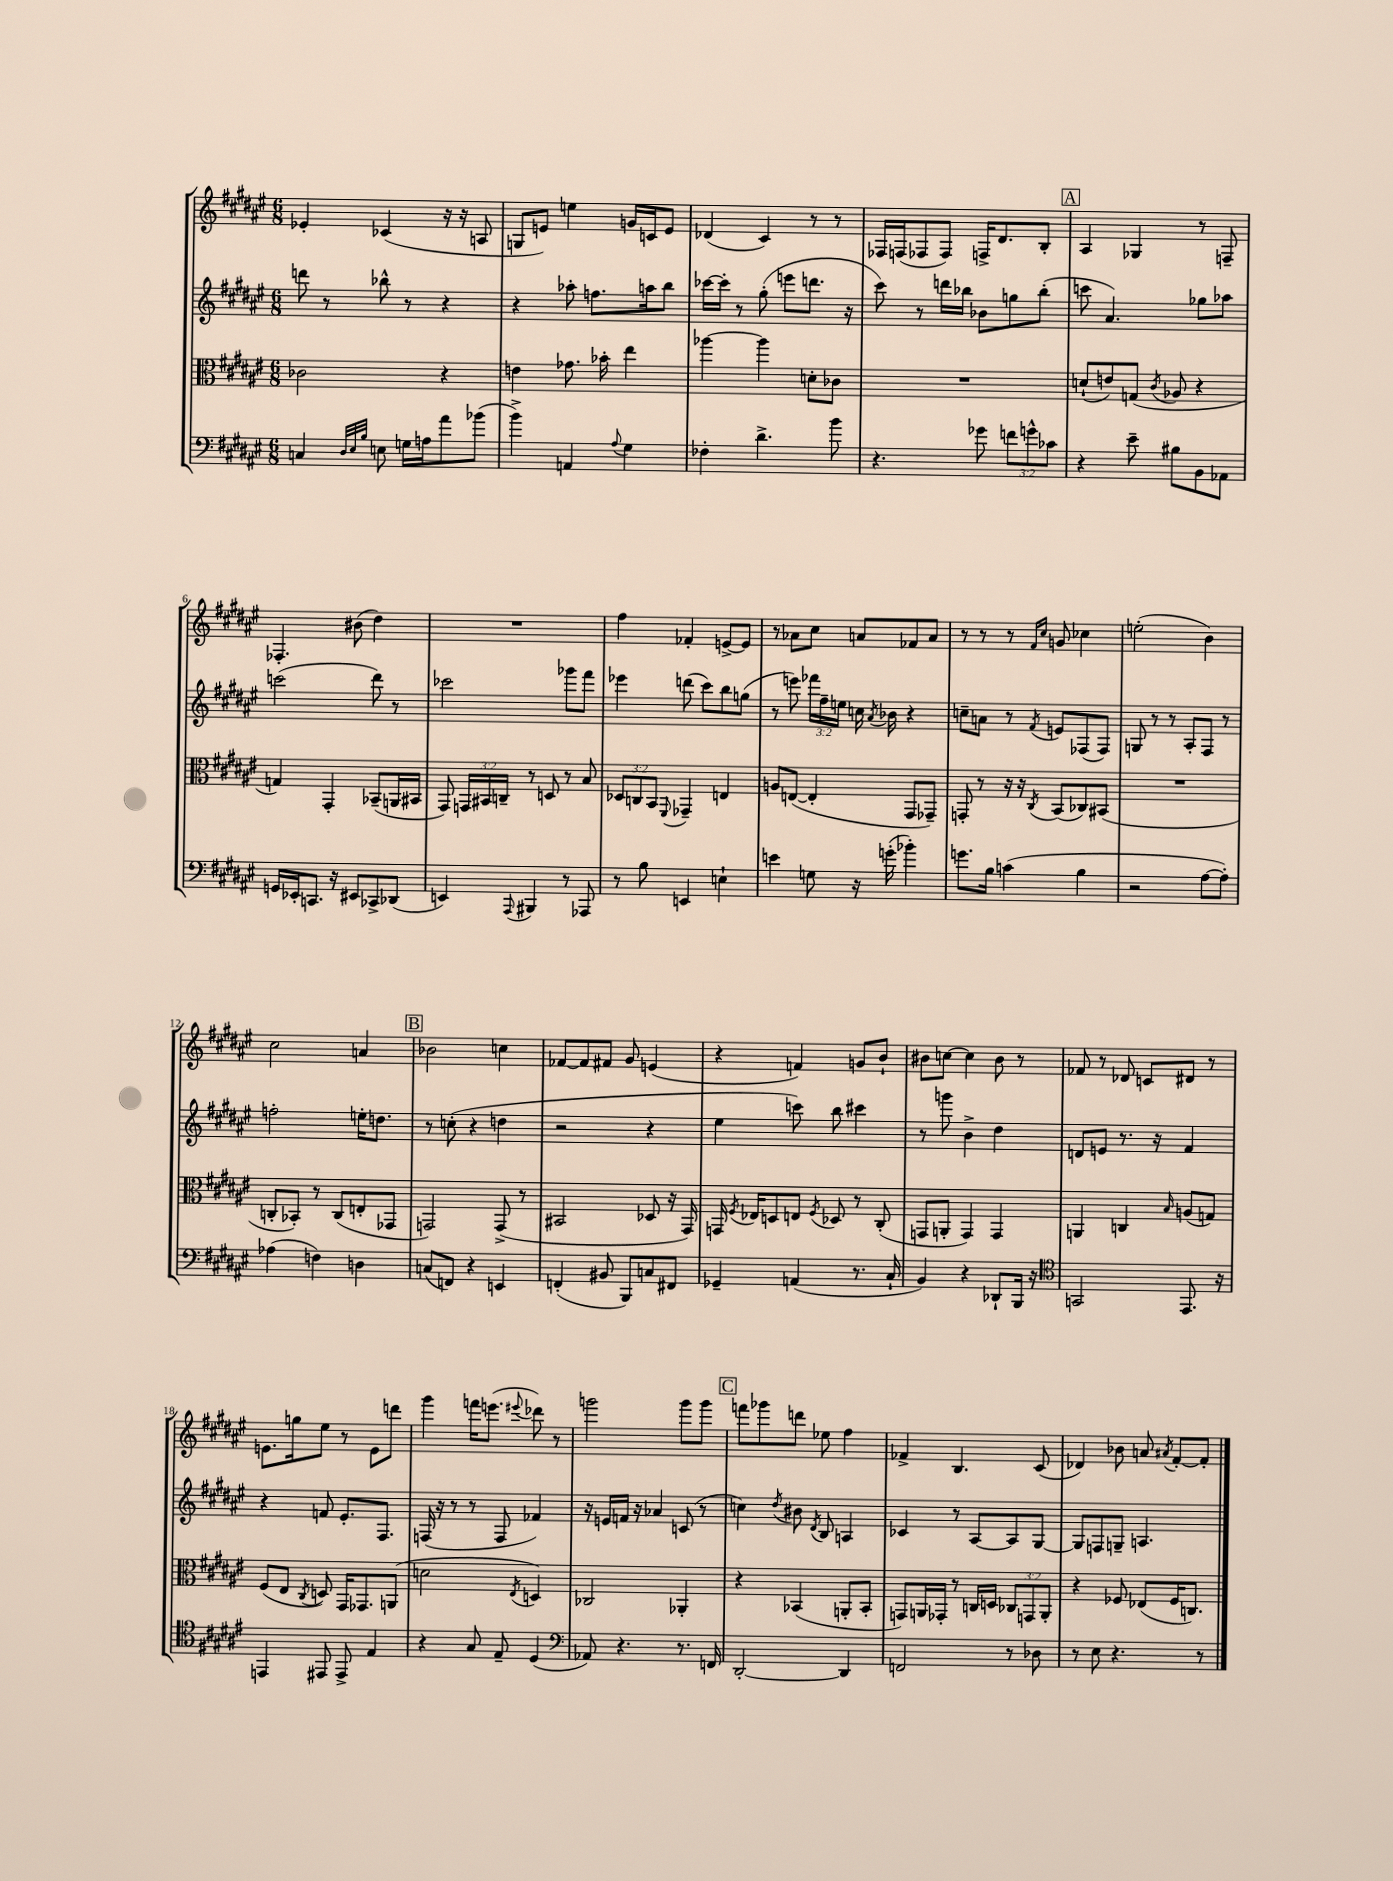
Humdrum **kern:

**kern	**kern	**kern	**kern
*staff4	*staff3	*staff2	*staff1
*clefF4	*clefC3	*clefG2	*clefG2
*k[f#c#g#d#a#e#]	*k[f#c#g#d#a#e#]	*k[f#c#g#d#a#e#]	*k[f#c#g#d#a#e#]
*M6/8	*M6/8	*M6/8	*M6/8
4C	2c-	8ddd	4e-'
.	.	8r	.
32qqD#	.	.	.
32qqE#	.	.	.
32qqB	.	.	.
8E	.	8bb-^^	(4c-
16G	.	8r	.
16A	.	.	.
8a#	4r	4r	16r
.	.	.	16r
(8b-	.	.	8A
=	=	=	=
4b^)	4e	4r	8G
.	.	.	8e)
4AA	8.g-	8aa-'	4ee
.	.	8.ff	.
.	16b-'	.	.
8qqA#	.	.	.
4G#	4ee#	.	16g
.	.	16aa	16c
.	.	8bb	8e
=	=	=	=
4F-'	[4aa-	[16ccc-	(4d-
.	.	16ccc-']	.
.	.	8r	.
4.d#^	4aa-]	(8gg#'	4c#)
.	.	8eee	.
.	8d'	8.ddd	8r
8b	8c-	.	8r
.	.	16r	.
=	=	=	=
4.r	2.r	8ccc#)	16F-
.	.	.	(16F
.	.	8r	8F-
.	.	16ddd	8F-)
.	.	16bb-	.
8g-	.	8b-	16F^
.	.	.	8.d#
12f	.	8gg	.
12g^^	.	.	.
.	.	(8bb-'	8B'
12c-	.	.	.
=	=	=	=
4r	(8d`	8ccc	4A#
.	8e)	4.a#)	.
8e#~	(8G	.	4G-
.	8qc#	.	.
8B#	8A-	.	.
8BB	4r	8gg-	8r
8AA-	.	8aa-	8F~
=	=	=	=
16GG	4G)	(2ccc	4.F-'
16EE-'	.	.	.
8.CC	.	.	.
.	4GG#'	.	.
16r	.	.	.
8EE#	.	.	(8b#
8CC-^	(8BB-~	8ddd#)	4dd#)
(8DD-	16AA	8r	.
.	16BB#	.	.
=	=	=	=
4EE)	8GG#)	2ccc-	2.r
.	24GG	.	.
.	24BB#	.	.
.	24C~	.	.
8qqAAA#	.	.	.
4BBB#	8r	.	.
.	8D	.	.
8r	8r	8ggg-	.
8AAA-	8B	8fff#	.
=	=	=	=
8r	12D-	4eee-	4ff#
.	12C	.	.
8B	.	.	.
.	12BB	.	.
.	8qqFF#	.	.
4EE	4GG-~	(8ddd	4f-'
.	.	8ccc#)	.
4E`	4E	8bb	[8e^
.	.	(8gg	8e]
=	=	=	=
4e	8A	8r	8r
.	([8E	8eee)	8a-
8G	4E']	24fff-	8cc#
.	.	24ff#~	.
.	.	24ee	.
16r	.	16cc	8a
.	.	8qa#	.
(16g'	.	16b-	.
4b-')	8GG#	4r	8f-
.	8GG-~)	.	8a
=	=	=	=
8.g	8GG'	8cc~	8r
.	8r	8a	8r
16B	.	.	.
(4c	16r	8r	8r
.	16r	.	.
.	.	.	16qqf#
.	8qC#	8qf#	16qqcc#
.	(8BB	8e	8g
4B	8C-)	(8F-	4cc-
.	(8BB#	8F-)	.
=	=	=	=
2r	2.r	8G	(2ee'
.	.	8r	.
.	.	8r	.
.	.	8A#'	.
[8A#	.	8F#	4b)
8A#'])	.	8r	.
=	=	=	=
(4A-	8C'	2ff'	2cc#
.	8BB-')	.	.
4F)	8r	.	.
.	(8C	.	.
4D	8E'	16ee'	4a
.	.	8.dd	.
.	8GG-	.	.
=	=	=	=
(8C	2GG)	8r	2b-
8FF)	.	(8cc'	.
4r	.	4r	.
4EE	(8GG^	4dd	4cc
.	8r	.	.
=	=	=	=
(4FF'	2BB#	2r	[8f-
.	.	.	8f-]
8BB#	.	.	8f#
8BBB)	.	.	8g#
8C	8D-	4r	(4e
8FF#	16r	.	.
.	16GG#)	.	.
=	=	=	=
4GG-~	16GG	4ee#	4r
.	8qF#	.	.
.	16E-	.	.
.	8D	.	.
(4AA	8E	8ccc)	4f)
.	8qF#	.	.
.	8D-	8bb	.
8.r	8r	4ccc#	8g
.	(8C#'	.	8b`
16C#`	.	.	.
=	=	=	=
4BB)	8GG	8r	8b#
.	8AA'	8ggg	[8cc
4r	4GG)	4b^	4cc]
8DD-`	4GG	4dd#	8b#
16BBB	.	.	8r
16r	.	.	.
=	=	=	=
*clefC4	*	*	*
2GG	4AA	8d	8f-
.	.	8e	8r
.	4C	8.r	8d-
.	.	.	8c
.	.	16r	.
.	16qqB	.	.
8.EE#	(8A	4f#	8d#
.	8G)	.	8r
16r	.	.	.
=	=	=	=
4EE	(8F#	4r	8.e
.	8E#	.	.
.	.	.	16gg
.	8qC#	.	.
8EE#	8D)	8f	8ee#
8EE#^	16GG#	8.e#'	8r
.	8.GG-	.	.
4E#	.	.	8e
.	.	8.F#	.
.	(8AA	.	8ddd
=	=	=	=
4r	2d	(16F	4ggg#
.	.	16r	.
.	.	8r	.
8G#	.	8r	16fff
.	.	.	(8.eee
8E#~	.	8F	.
.	8qE#	.	8qqeee#
(4D#	4D)	4f-)	8ddd-)
.	.	.	8r
=	=	=	=
*clefF4	*	*	*
8AA-)	2C-	16r	2ggg
.	.	16e	.
4.r	.	16f	.
.	.	16r	.
.	.	4a-	.
8.r	4AA-'	(8c	8ggg
.	.	8r	8ggg
16FF	.	.	.
=	=	=	=
[2DD#'	4r	4cc)	8fff
.	.	.	8ggg-
.	.	8qdd#	.
.	(4BB-	8b#	8ddd
.	.	8qd#	.
.	.	8B	8ee-
4DD#]	8AA'	4A	4ff#
.	8BB-'	.	.
=	=	=	=
2FF	8GG)	4c-	4f-^
.	16AA	.	.
.	16GG-'	.	.
.	8r	8r	4.B
.	16C	[8A#	.
.	16D	.	.
8r	12C-	8A#]	.
.	12GG	.	.
8D-	.	[8G#	(8c#
.	12AA'	.	.
=	=	=	=
8r	4r	8G#]	4d-)
8E#	.	8F	.
4.r	8F-	8G~	8b-
.	(8E-	4.A	8a
.	.	.	8qa#
.	16F-	.	[8f#'
.	8.C)	.	.
8r	.	.	8f#']
==	==	==	==
*-	*-	*-	*-
